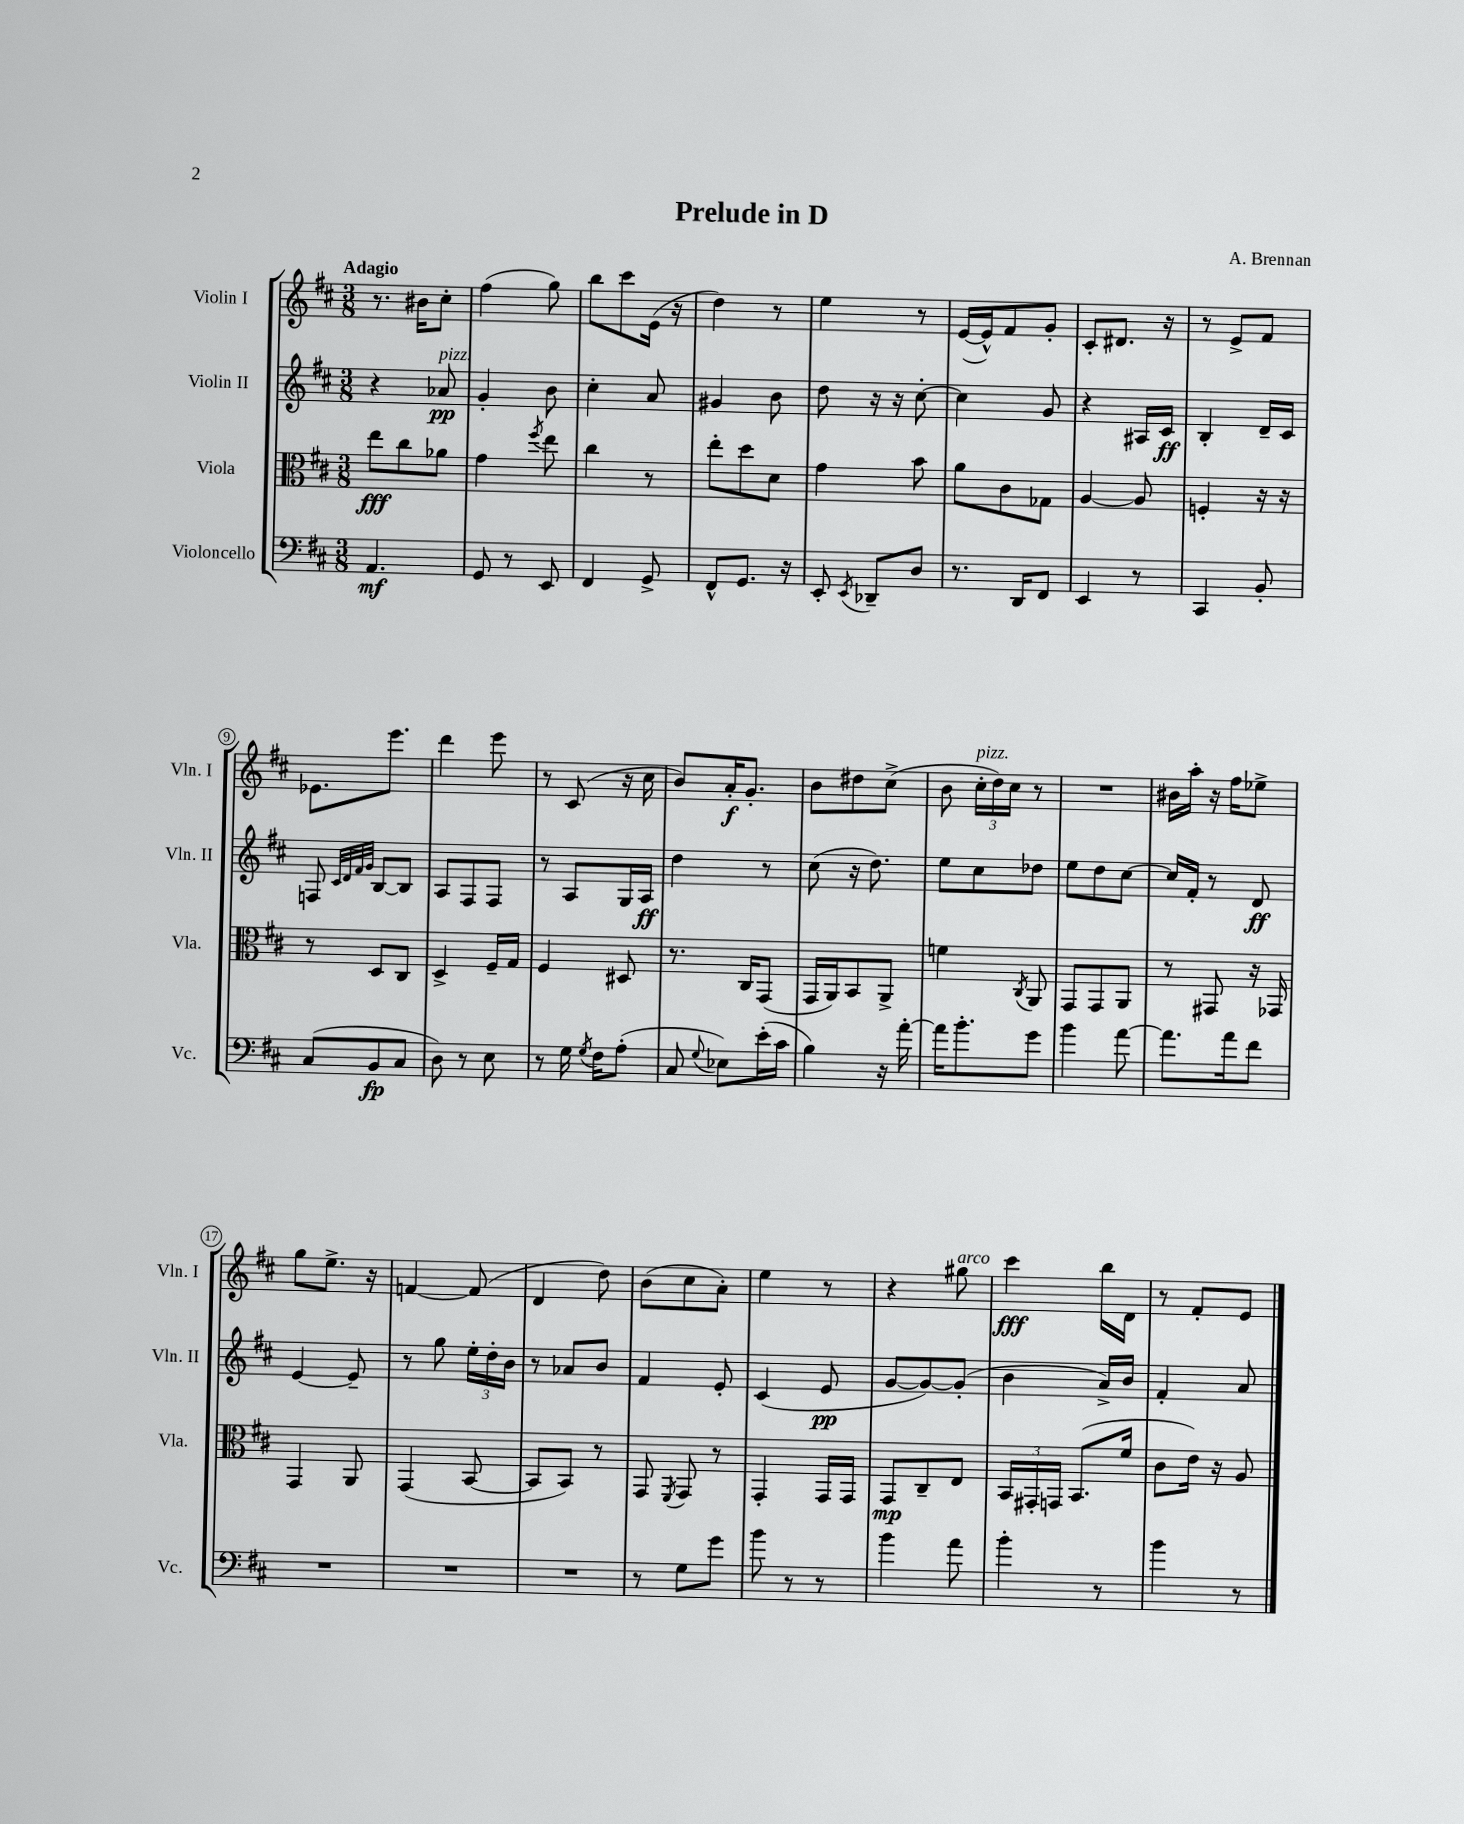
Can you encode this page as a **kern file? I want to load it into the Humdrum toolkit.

**kern	**kern	**kern	**kern
*staff4	*staff3	*staff2	*staff1
*clefF4	*clefC3	*clefG2	*clefG2
*k[f#c#]	*k[f#c#]	*k[f#c#]	*k[f#c#]
*M3/8	*M3/8	*M3/8	*M3/8
4.AA	8ee	4r	8.r
.	8cc#	.	.
.	.	.	16b#
.	8a-	8a-	8cc#'
=	=	=	=
8GG	4g	4g'	(4ff#
8r	.	.	.
.	8qff#	.	.
8EE	8ee	8b	8gg)
=	=	=	=
4FF#	4cc#	4cc#'	8bb
.	.	.	8ccc#
8GG^	8r	8a	(16e
.	.	.	16r
=	=	=	=
8FF#^^	8ee'	4g#	4dd)
8.GG	8dd	.	.
.	8d	8b	8r
16r	.	.	.
=	=	=	=
8EE'	4g	8dd	4ee
8qEE	.	.	.
8DD-~	.	16r	.
.	.	16r	.
8D	8b	[8cc#'	8r
=	=	=	=
8.r	8a	4cc#]	([16e
.	.	.	16e^^])
.	8c#	.	8f#
16DD	.	.	.
8FF#	8G-	8g	8g'
=	=	=	=
4EE	[4A	4r	8c#'
.	.	.	8.d#
8r	8A]	16A#	.
.	.	16c#	16r
=	=	=	=
4CC#	4F'	4B'	8r
.	.	.	8e^
8BB'	16r	16d~	8f#
.	16r	16c#	.
=	=	=	=
(8C#	8r	8F	8.e-
.	.	32qqc#	.
.	.	32qqd	.
.	.	32qqf#	.
.	.	32qqg	.
8BB	8D	[8B	.
.	.	.	8.eee
8C#	8C#	8B]	.
=	=	=	=
8D)	4D^	8A	4ddd
8r	.	8F#	.
8E	16F#~	8F#	8eee
.	16G	.	.
=	=	=	=
8r	4F#	8r	8r
16G	.	8A	(8c#
8qG	.	.	.
16F#	.	.	.
(8A'	8D#	16G	16r
.	.	16A	16cc#
=	=	=	=
8C#	8.r	4dd	8b)
8qqG	.	.	.
8E-)	.	.	16a'
.	16C#	.	8.g'
(16e'	(8GG	8r	.
16c#	.	.	.
=	=	=	=
4B)	16GG	(8cc#	8b
.	16AA)	.	.
.	8BB	16r	8dd#
.	.	8.dd)	.
16r	8AA^	.	(8cc#^
[16a'	.	.	.
=	=	=	=
16a]	4f	8ee	8b
8.b'	.	.	.
.	.	8cc#	24cc#'
.	.	.	24dd)
.	.	.	24cc#
.	8qC#	.	.
8g	8AA	8dd-	8r
=	=	=	=
4b	8GG	8ee	4.r
.	8GG	8dd	.
[8a	8AA	[8cc#	.
=	=	=	=
8.a]	8r	16cc#]	16b#
.	.	16f#'	16aa'
.	8GG#	8r	16r
16a	.	.	16ff#
8f#	16r	8d	8ee-^
.	16GG-	.	.
=	=	=	=
4.r	4GG	[4e	8gg
.	.	.	8.ee^
.	8AA	8e~]	.
.	.	.	16r
=	=	=	=
4.r	(4GG	8r	[4f
.	.	8gg	.
.	[8BB	24ee'	(8f]
.	.	24dd'	.
.	.	24b	.
=	=	=	=
4.r	8BB]	8r	4d
.	8BB)	8a-	.
.	8r	8b	8dd)
=	=	=	=
8r	8GG	4f#	(8b
.	8qFF#	.	.
8G	8GG	.	8cc#
8g	8r	8e'	8a')
=	=	=	=
8b	4GG'	(4c#	4ee
8r	.	.	.
8r	16GG	8e	8r
.	16GG	.	.
=	=	=	=
4b	8GG	[8g	4r
.	8C#~	8g_)	.
8a	8E	(8g']	8gg#
=	=	=	=
4b'	24BB	4b	4ccc#
.	24GG#'	.	.
.	24GG	.	.
.	(8.BB	.	.
8r	.	16a^)	16bb
.	16f#	16b	16d
=	=	=	=
4b	8c#	4f#'	8r
.	16e)	.	8f#'
.	16r	.	.
8r	8A	8a	8e
==	==	==	==
*-	*-	*-	*-
